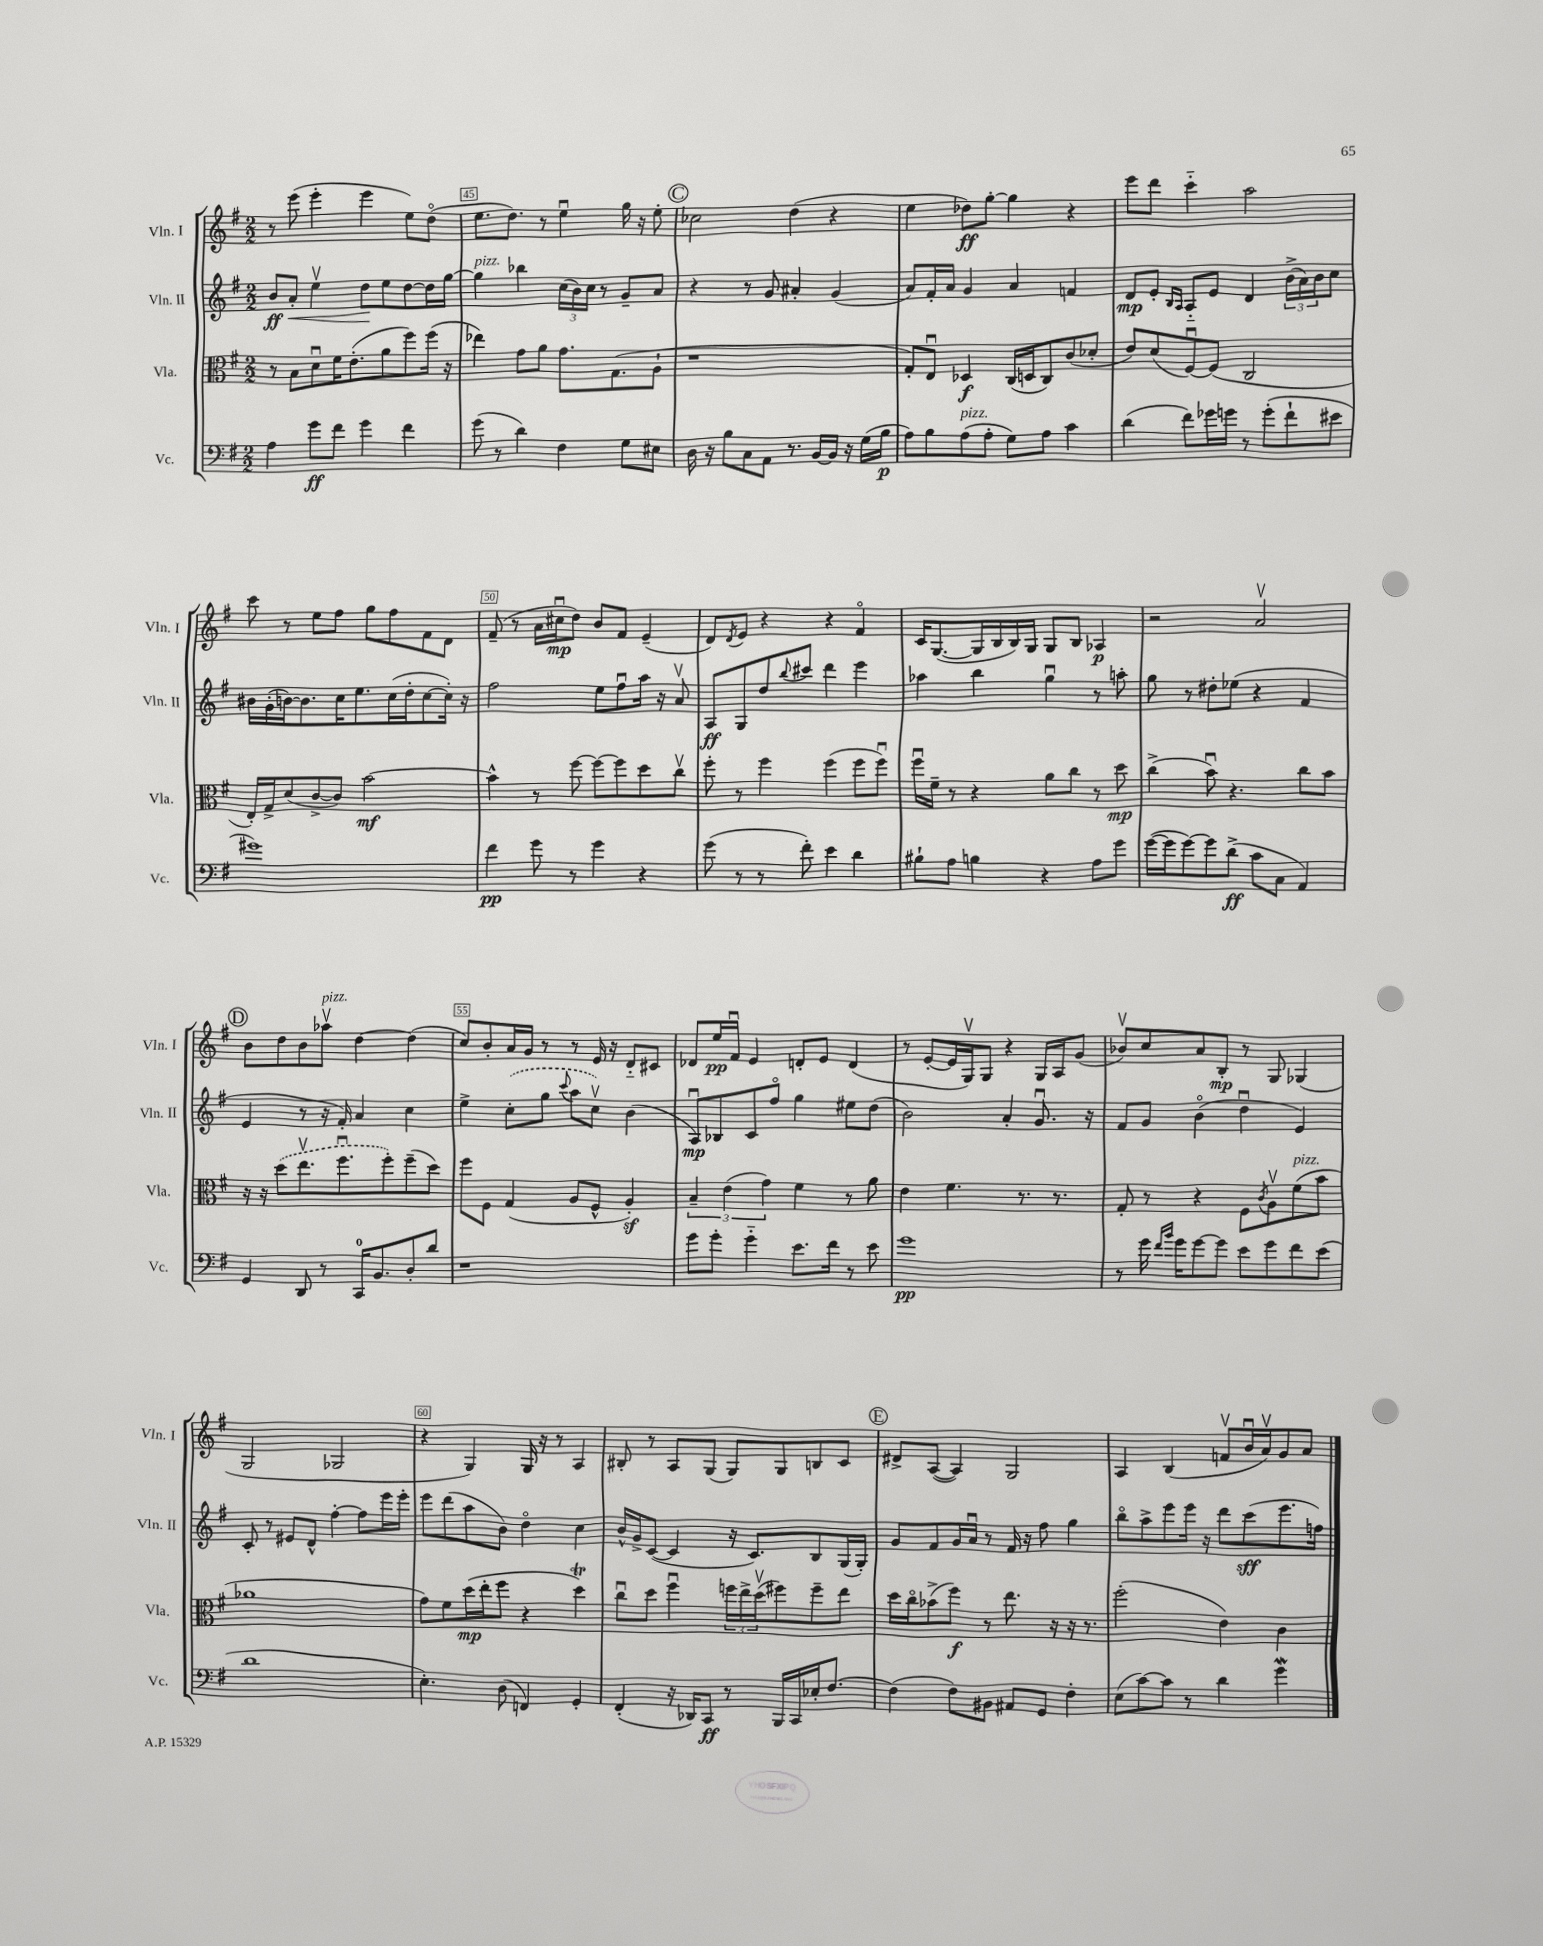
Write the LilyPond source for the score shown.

<<
\new StaffGroup <<
\new Staff = "s0" \with { instrumentName = "Vln. I" shortInstrumentName = "Vln. I" } {
    \clef treble \key g \major \numericTimeSignature \time 2/2
    r8 e'''8( e'''4-. e'''4 e''8) d''8\flageolet( |
    e''8. d''8.) r8 e''4\downbow g''16 r16 e''8-. |
    \mark \markup { \circle "C" } ces''2 d''4( r4 |
    e''4 des''8\ff) g''8~-. g''4 r4 |
    e'''8 d'''8 c'''4-_ a''2 |
    c'''8 r8 e''8 fis''8 g''8 fis''8 fis'8 d'8 |
    fis'8--( r8 a'16 cis''16\downbow\mp d''8) b'8 fis'8 e'4--( |
    d'8) \acciaccatura { d'8 } e'8 r4 r4 fis'4\flageolet |
    c'16 g8.~( g16 b16 b16) g16 g8 b8 aes4\p |
    r2 a'2\upbow |
    \mark \markup { \circle "D" } b'8 d''8 b'8 aes''8\upbow^\markup { \italic "pizz." } d''4~ d''4( |
    c''8) b'8-. a'16 g'16 r8 r8 e'16 r16 d'8-_ cis'8 |
    des'8 e''16\pp fis'16\downbow e'4 d'8-. e'8 d'4( |
    r8 e'8~-. e'16 g16\upbow) g8 r4 g16 a16 g'8( |
    bes'8\upbow) c''8 a'8 b8-.\mp r8 g8 ges4( |
    g2 ges2 |
    r4 g4) g16 r16 r8 a4 |
    bis8-. r8 a8 g8( g8) g8 b8 c'8 |
    \mark \markup { \circle "E" } dis'8-> a8~( a4) g2 |
    a4 b4( f'8\upbow b'16\downbow a'16\upbow) g'8 a'8 \bar "|." |
}
\new Staff = "s1" \with { instrumentName = "Vln. II" shortInstrumentName = "Vln. II" } {
    \clef treble \key g \major \numericTimeSignature \time 2/2
    b'8\ff a'8-.\< e''4\upbow d''8\! e''8 d''8~ d''16 g''16~ |
    g''4^\markup { \italic "pizz." } bes''4 \tuplet 3/2 { c''16( b'16) c''16 } r8 g'8-- a'8 |
    \mark \markup { \circle "C" } r4 r8 g'8 ais'4-. g'4( |
    a'8) fis'16-. a'16 g'4 a'4 f'4 |
    d'8\mp e'8-. \grace { b16 a16 } a8-_ e'8 d'4 \tuplet 3/2 { b'16->( a'16) b'16 } c''8 |
    bis'16 g'16-.( b'16~) b'8. c''16 e''8. c''16( d''16-. c''8~ c''16-.) r16 |
    fis''2 e''8 fis''8\downbow a''16 r16 a'8\upbow |
    a8\ff g8 d''8 \appoggiatura { b''8 } cis'''8 d'''4 e'''4 |
    aes''4 b''4 g''4\downbow r8 a''8-. |
    g''8 r8 dis''8-. ees''8( r4 fis'4 |
    \mark \markup { \circle "D" } e'4 r8 r16 fis'16-.) a'4 c''4 |
    e''4-> \once \slurDashed c''8-.( g''8 \appoggiatura { c'''8 } a''8 c''8\upbow) b'4( |
    a8\downbow\mp) bes8 c'8 fis''8\flageolet g''4 eis''8 d''8( |
    b'2) a'4-. g'8.\downbow r16 |
    fis'8 g'8 b'4\flageolet( d''4\downbow e'4) |
    c'8-. r8 eis'8 d'8-^ fis''4~-. fis''8 e'''16 e'''16-. |
    e'''8 d'''8( a''8 b'8) d''4\flageolet c''4 |
    b'16-^ g'16-> c'8~( c'4 r16 c'8.) b8 g16( g16-.) |
    \mark \markup { \circle "E" } g'8 fis'8 g'16 a'16\downbow r8 fis'16 r16 fis''8 g''4 |
    b''8\flageolet a''8-> e'''8 e'''16 r16 d'''8 c'''8\sff( e'''8. f''16) \bar "|." |
}
\new Staff = "s2" \with { instrumentName = "Vla." shortInstrumentName = "Vla." } {
    \clef alto \key g \major \numericTimeSignature \time 2/2
    r8 b8 d'8\downbow fis'16 e'8.-.( a'8 fis''8) fis''16( r16 |
    ees''4) g'8 a'8 g'8. g8.( a8-! |
    \mark \markup { \circle "C" } r1 |
    g8-.) e8\downbow des4\f c16( d16 c8) c'8( des'8-. |
    e'8) d'8( fis8~\downbow) fis8( c2 |
    e16-.) g16-> d'8( c'8~-> c'8) b'2~\mf |
    b'4-^ r8 fis''8~ fis''8~ fis''8 d''8 c''8\upbow |
    fis''8-. r8 fis''4 fis''4( fis''8 fis''8\downbow) |
    fis''16\downbow fis'16-- r8 r4 a'8 c''8 r8 d''8\mp |
    c''4->( b'8\downbow) r4. c''8 b'8 |
    \mark \markup { \circle "D" } r16 r16 \once \slurDashed d''8( e''8.\upbow fis''8.\downbow fis''8-.) fis''8--( d''8) |
    fis''8 fis8 g4( a8 fis8-^ a4-.\sf) |
    \tuplet 3/2 { b4-- e'4( g'4) } fis'4 r8 a'8 |
    e'4 fis'4. r8. r8. |
    g8-. r8 r4 fis8 \acciaccatura { c'8 } a8\upbow fis'8^\markup { \italic "pizz." }( b'8 |
    aes'1 |
    g'8) fis'8 d''16\mp( e''16-. fis''8 r4 d''4\trill) |
    c''8\downbow d''8 fis''4\downbow \tuplet 3/2 { f''16 e''16-> d''16\upbow( } fis''8) fis''8-- e''8 |
    \mark \markup { \circle "E" } d''16 c''16\flageolet bes'8->( fis''8\f) r8 e''8. r16 r16 r8. |
    fis''2-.( e'4) c'4 \bar "|." |
}
\new Staff = "s3" \with { instrumentName = "Vc." shortInstrumentName = "Vc." } {
    \clef bass \key g \major \numericTimeSignature \time 2/2
    a4 g'8\ff fis'8 g'4 fis'4 |
    g'8( r8 d'4) fis4 g8 eis8 |
    \mark \markup { \circle "C" } d16 r16 b8 c8 a,8 r8. b,16~ b,16 r16 g16( b16\p |
    a8) b8 a8^\markup { \italic "pizz." }( a8-. g8) a8 c'4 |
    d'4( fis'8) ges'16 g'16 r8 g'8-.( fis'8-! eis'8 |
    gis'1) |
    fis'4\pp g'8 r8 g'4 r4 |
    g'8( r8 r8 fis'8-.) e'4 d'4 |
    bis8-! a8 b4 r4 a8 g'8 |
    g'16~( g'16 g'8~) g'8 d'8->\ff( c'8 c8 a,4) |
    \mark \markup { \circle "D" } g,4 d,8 r8 c,16-0 b,8. d8-. d'8 |
    r1 |
    g'8 g'8-. g'4-_ e'8. fis'16 r8 e'8 |
    g'1\pp |
    r8 g'16 \grace { fis'16 b'16 } g'16 g'8~ g'8 e'8 g'8 fis'8 e'8( |
    d'1 |
    e4.-.) d8( f,4) g,4-. |
    fis,4-.( r16 des,16) c,8\ff r8 b,,16 c,16 ees16-. fis8.~ |
    \mark \markup { \circle "E" } fis4( fis8) bis,8 ais,8 g,8 fis4-. |
    e8( c'8~) c'8 r8 d'4 g'4\mordent \bar "|." |
}
>>
>>
\layout { \context { \Score currentBarNumber = #44 \override BarNumber.break-visibility = ##(#f #t #t) barNumberVisibility = #(every-nth-bar-number-visible 5) \override BarNumber.stencil = #(make-stencil-boxer 0.1 0.3 ly:text-interface::print) } }
